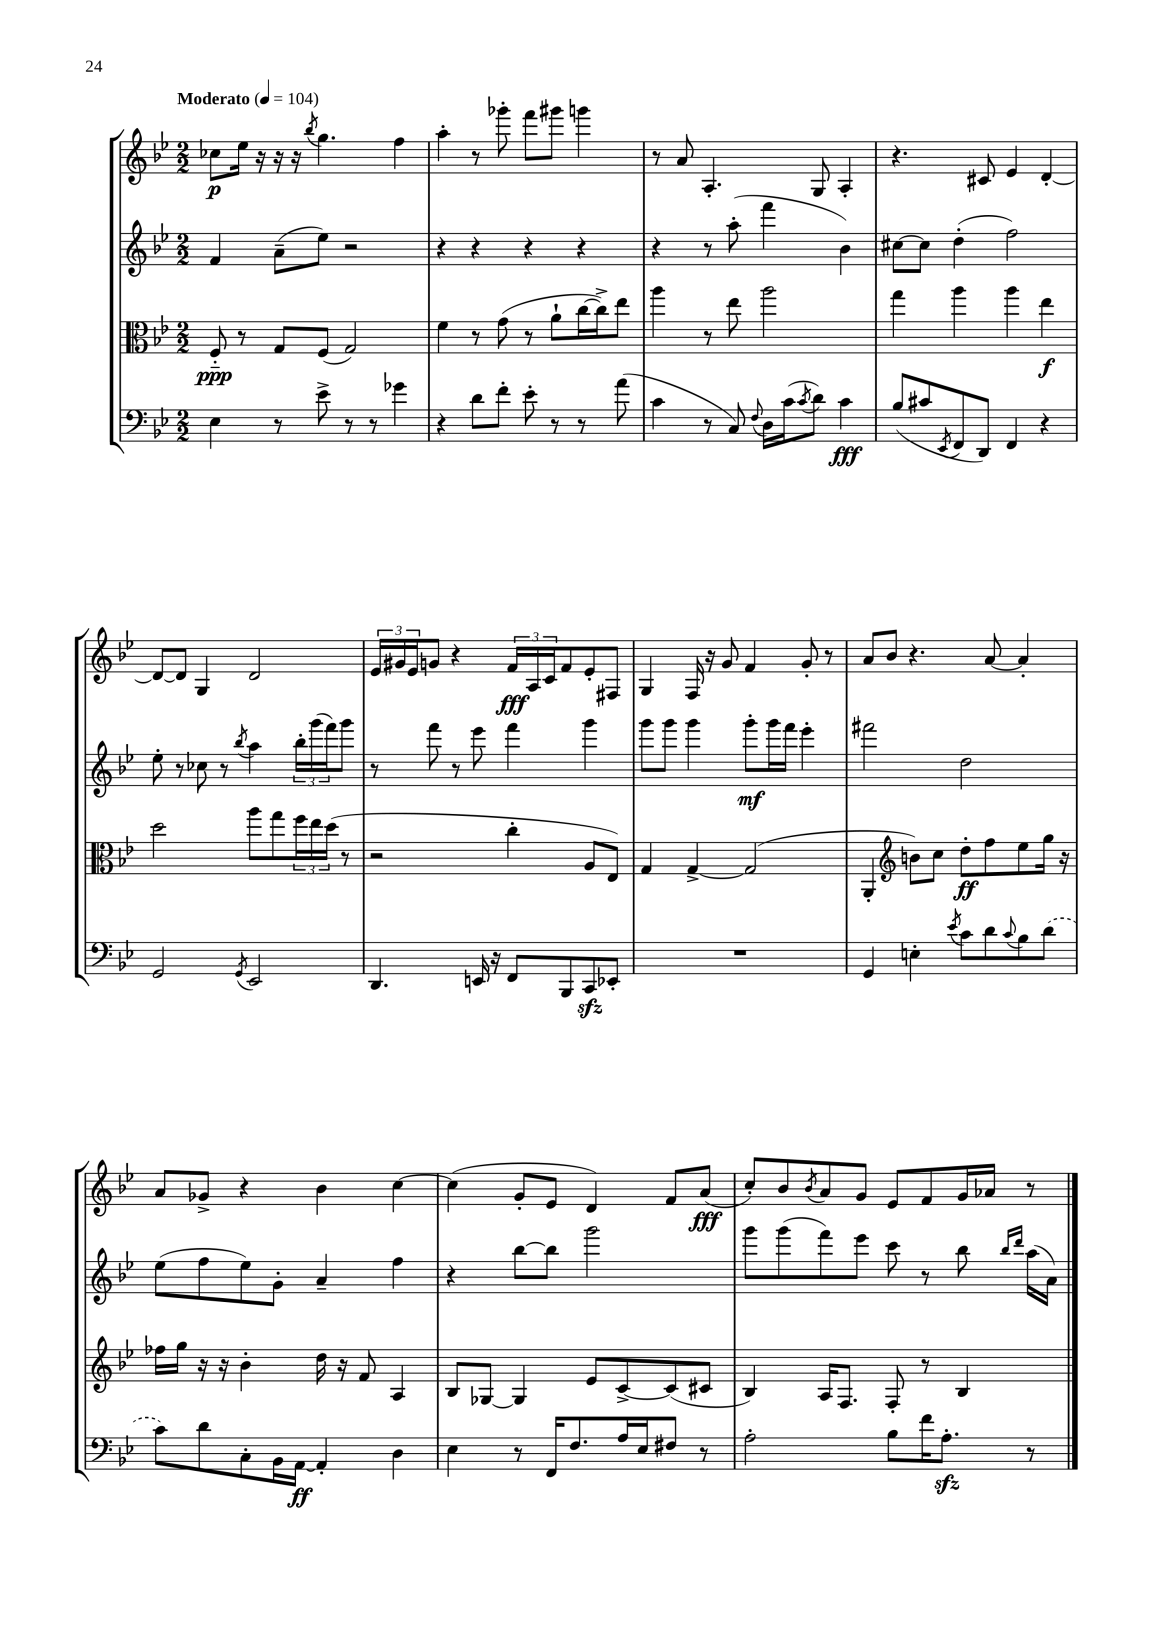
<<
\new StaffGroup <<
\new Staff = "s0" {
    \clef treble \key bes \major \numericTimeSignature \time 2/2 \tempo "Moderato" 4 = 104
    ces''8\p ees''16 r16 r16 r16 \acciaccatura { bes''8 } g''4. f''4 |
    a''4-. r8 ges'''8-. f'''8 gis'''8 g'''4 |
    r8 a'8 a4.-. g8 a4-. |
    r4. cis'8 ees'4 d'4~-. |
    d'8~ d'8 g4 d'2 |
    \tuplet 3/2 { ees'16 gis'16 ees'16 } g'8 r4 \tuplet 3/2 { f'16\fff a16 c'16 } f'8 ees'8-. fis8 |
    g4 f16 r16 g'8 f'4 g'8-. r8 |
    a'8 bes'8 r4. a'8~ a'4-. |
    a'8 ges'8-> r4 bes'4 c''4~ |
    c''4( g'8-. ees'8 d'4) f'8 a'8\fff( |
    c''8-.) bes'8 \acciaccatura { bes'8 } a'8 g'8 ees'8 f'8 g'16 aes'16 r8 \bar "|." |
}
\new Staff = "s1" {
    \clef treble \key bes \major \numericTimeSignature \time 2/2
    f'4 a'8--( ees''8) r2 |
    r4 r4 r4 r4 |
    r4 r8 a''8-.( f'''4 bes'4) |
    cis''8~ cis''8 d''4-.( f''2) |
    ees''8-. r8 ces''8 r8 \acciaccatura { bes''8 } a''4 \tuplet 3/2 { bes''16-. g'''16( f'''16) } g'''8 |
    r8 f'''8 r8 ees'''8 f'''4 g'''4 |
    g'''8 g'''8 g'''4 g'''8-.\mf g'''16 f'''16 ees'''4-. |
    fis'''2 d''2 |
    ees''8( f''8 ees''8) g'8-. a'4-- f''4 |
    r4 bes''8~ bes''8 g'''2 |
    g'''8 g'''8( f'''8) ees'''8 c'''8 r8 bes''8 \grace { bes''16 d'''16 } a''16( a'16) \bar "|." |
}
\new Staff = "s2" {
    \clef alto \key bes \major \numericTimeSignature \time 2/2
    f8-_\ppp r8 g8 f8( g2) |
    f'4 r8 g'8( r8 a'8-! c''16~ c''16->) ees''8 |
    a''4 r8 ees''8 a''2 |
    g''4 a''4 a''4 ees''4\f |
    d''2 a''8 g''8 \tuplet 3/2 { f''16 ees''16 d''16( } r8 |
    r2 c''4-. a8 ees8) |
    g4 g4~-> g2( |
    a,4-. \clef treble b'8) c''8 d''8-.\ff f''8 ees''8 g''16 r16 |
    fes''16 g''16 r16 r16 bes'4-. d''16 r16 f'8 a4 |
    bes8 ges8~ ges4 ees'8 c'8~-> c'8( cis'8 |
    bes4) a16 f8. f8-. r8 bes4 \bar "|." |
}
\new Staff = "s3" {
    \clef bass \key bes \major \numericTimeSignature \time 2/2
    ees4 r8 ees'8-> r8 r8 ges'4 |
    r4 d'8 f'8-. ees'8-. r8 r8 a'8( |
    c'4 r8 c8) \appoggiatura { f8 } d16 c'16( \acciaccatura { c'8 } d'8) c'4\fff |
    bes8( cis'8 \acciaccatura { ees,8 } f,8 d,8) f,4 r4 |
    g,2 \acciaccatura { g,8 } ees,2 |
    d,4. e,16 r16 f,8 bes,,8 c,8\sfz ees,8-. |
    R1 |
    g,4 e4-. \acciaccatura { ees'8 } c'8 d'8 \appoggiatura { c'8 } bes8 \once \slurDashed d'8( |
    c'8) d'8 c8-. bes,16 a,16~\ff a,4-. d4 |
    ees4 r8 f,16 f8. a16 ees16 fis8 r8 |
    a2-. bes8 f'16 a8.-.\sfz r8 \bar "|." |
}
>>
>>
\layout { \context { \Score \remove "Bar_number_engraver" } }
